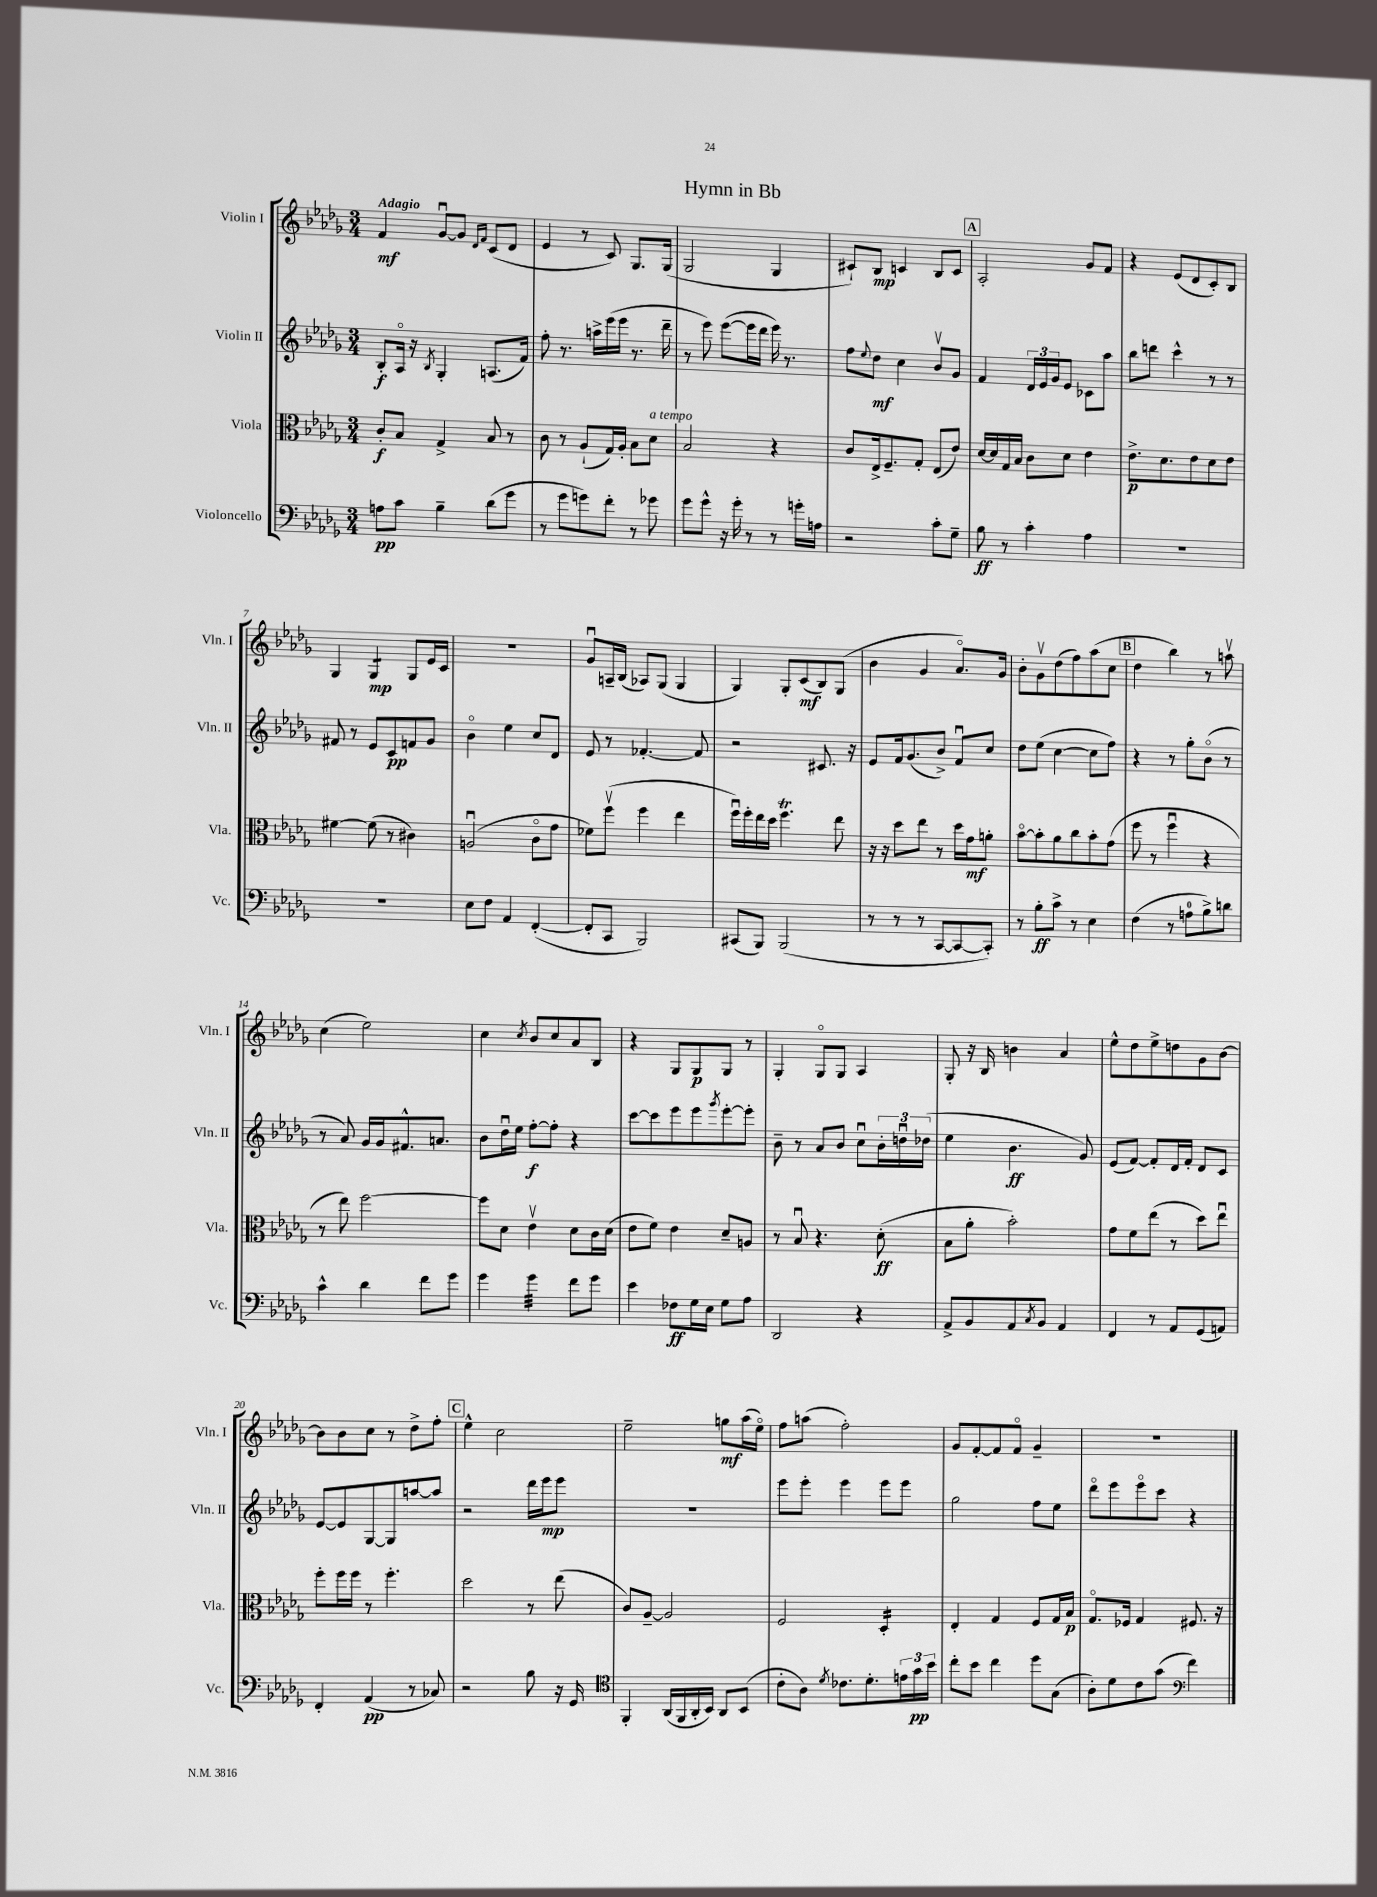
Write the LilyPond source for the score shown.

\header { title = "Hymn in Bb" }
<<
\new StaffGroup <<
\new Staff = "s0" \with { instrumentName = "Violin I" shortInstrumentName = "Vln. I" } {
    \clef treble \key des \major \numericTimeSignature \time 3/4 \tempo "Adagio"
    f'4\mf ges'8~\downbow ges'8 \grace { des'16 f'16 } c'8( des'8 |
    ees'4 r8 c'8) ges8. ges16( |
    ges2 ges4 |
    cis'8-!) bes8\mp c'4 bes8 c'8 |
    \mark \markup { \box "A" } aes2-. ges'8 f'8 |
    r4 ees'8( des'8 c'8-.) bes8 |
    ges4 ges4:8\mp ges8 ees'16 c'16 |
    R2. |
    ges'8\downbow a16-- bes16( aes8) ges8( ges4 |
    ges4) ges8-. c'8\mf( bes8) ges8( |
    bes'4 ges'4 aes'8.\flageolet) ges'16 |
    bes'8-. ges'8\upbow des''8( f''8) aes''8( c''8 |
    \mark \markup { \box "B" } des''4 bes''4) r8 a''8\upbow |
    c''4( ees''2) |
    c''4 \acciaccatura { c''8 } bes'8 c''8 aes'8 bes8 |
    r4 ges8 ges8\p ges8 r8 |
    ges4-. ges8\flageolet ges8 aes4 |
    ges8-. r16 bes16 b'4 aes'4 |
    ees''8-^ des''8 ees''8-> d''8 ges'8 bes'8~ |
    bes'8 bes'8 c''8 r8 des''8-> f''8-. |
    \mark \markup { \box "C" } ees''4-^ c''2 |
    ees''2-- g''8\mf aes''16( ees''16\flageolet) |
    f''8 a''8( f''2-.) |
    ges'8 f'8~-. f'8 f'8\flageolet ges'4-- |
    R2. \bar "|." |
}
\new Staff = "s1" \with { instrumentName = "Violin II" shortInstrumentName = "Vln. II" } {
    \clef treble \key des \major \numericTimeSignature \time 3/4
    bes8-.\f aes16\flageolet r16 \acciaccatura { bes8 } ges4-. a8.( f'16) |
    f''8-. r8. a''16-> ees'''16( ees'''16 r8. des'''16-- |
    r8 ees'''8) ees'''8~( ees'''16 des'''16 ees'''16) r8. |
    f''8 \appoggiatura { ees''8 } des''8\mf c''4 bes'8\upbow ges'8 |
    \mark \markup { \box "A" } f'4 \tuplet 3/2 { des'16 ees'16 ges'16 } ees'8 ces'8 aes''8 |
    bes''8 d'''8 c'''4-^ r8 r8 |
    fis'8 r8 ees'8 c'8\pp f'8 ges'8 |
    bes'4\flageolet ees''4 c''8 des'8 |
    ees'8 r8 fes'4.~-. fes'8 |
    r2 cis'8. r16 |
    ees'8 f'16 ges'8.( bes'8->) f'8\downbow c''8 |
    des''8 ees''8( c''4~ c''8 f''8) |
    \mark \markup { \box "B" } r4 r8 ges''8-. bes'8\flageolet( r8 |
    r8 aes'8) ges'16 ges'16 fis'8.-^ a'8. |
    bes'8 des''16\downbow ees''16 f''8~-.\f f''8-. r4 |
    c'''8~ c'''8 ees'''8 ees'''8 \acciaccatura { ges'''8 } ees'''8~-. ees'''8-. |
    bes'8-- r8 aes'8 bes'8 c''8\downbow \tuplet 3/2 { bes'16-. d''16\downbow des''16( } |
    ees''4 bes'4.\ff ges'8) |
    ees'8( f'8~) f'8-. des'16 f'16-. des'8 c'8 |
    ees'8~ ees'8 ges8~ ges8 a''8~ a''8 |
    \mark \markup { \box "C" } r2 des'''16 ees'''16\mp ees'''8 |
    R2. |
    ees'''8 ees'''8-. ees'''4 ees'''8 ees'''8 |
    ges''2 f''8 ees''8 |
    des'''8\flageolet ees'''8 ees'''8\flageolet c'''8 r4 \bar "|." |
}
\new Staff = "s2" \with { instrumentName = "Viola" shortInstrumentName = "Vla." } {
    \clef alto \key des \major \numericTimeSignature \time 3/4
    c'8-.\f bes8 ges4-> bes8 r8 |
    c'8 r8 aes8-!( ges16) aes16-. bes8 des'8^\markup { \italic "a tempo" } |
    bes2 r4 |
    c'8 ees16-> f8.-- ges8-. ees8( ees'8) |
    \mark \markup { \box "A" } des'16~ des'16 ges16 bes16 c'8 des'8 ees'4 |
    ees'8.->\p des'8. ees'8 des'8 ees'8 |
    fis'4~ fis'8( r8 cis'4) |
    a2\downbow( c'8\flageolet ges'8 |
    fes'8) f''8\upbow( f''4 ees''4 |
    f''16\downbow) f''16-. ees''16 des''16 f''4.\trill ees''8 |
    r16 r16 des''8 ees''8 r8 des''16 ges'16\mf a'8-. |
    bes'8~\flageolet bes'8-. aes'8 c''8 bes'8-. ges'8( |
    \mark \markup { \box "B" } f''8 r8 f''4\downbow r4 |
    r8 ees''8) f''2~ |
    f''8 des'8 ees'4\upbow des'8 c'16 des'16( |
    ees'8 f'8) ees'4 des'8-- a8 |
    r8 bes8\downbow r4. des'8-.\ff( |
    bes8 aes'8-. bes'2-.) |
    ges'8 f'8 ees''8( r8 des''8) ees''8\downbow |
    f''8-. f''16 f''16 r8 f''4.-. |
    \mark \markup { \box "C" } des''2 r8 ees''8( |
    c'8) aes8~-- aes2 |
    f2 des4:16-. |
    ees4-. ges4 f8 ges16 bes16\p |
    ges8.\flageolet fes16 ges4 fis8. r16 \bar "|." |
}
\new Staff = "s3" \with { instrumentName = "Violoncello" shortInstrumentName = "Vc." } {
    \clef bass \key des \major \numericTimeSignature \time 3/4
    a8\pp c'8 bes4-- des'8( ges'8 |
    r8 ges'8 g'8) f'8-. r8 ges'8 |
    ges'8 ges'8-^ r16 ges'16-. r8 r8 g'16-. a16 |
    r2 c'8-. ges8-- |
    \mark \markup { \box "A" } bes8\ff r8 c'4-. aes4 |
    R2. |
    R2. |
    ees8 f8 aes,4 f,4~-.( |
    f,8-. c,8 bes,,2) |
    cis,8( bes,,8) bes,,2( |
    r8 r8 r8 c,8~ c,8~ c,8-.) |
    r8 bes8-.\ff c'8-> r8 ees4 |
    \mark \markup { \box "B" } f4( r8 a8-0 bes8->) d'8 |
    c'4-^ des'4 f'8 ges'8 |
    ges'4 ges'4:32 f'8 ges'8 |
    ees'4 fes8\ff ges16 ees16 ges8 aes8 |
    des,2 r4 |
    aes,8-> bes,8 aes,8 \acciaccatura { c8 } bes,8 aes,4 |
    f,4 r8 aes,8 ges,8( a,8) |
    f,4-. aes,4\pp( r8 ces8) |
    \mark \markup { \box "C" } r2 bes8 r16 ges,16 |
    \clef tenor f,4-. aes,16( f,16 aes,16-. bes,16) aes,8 bes,8( |
    c'8-. aes8) \acciaccatura { des'8 } ces'8. des'8.-. \tuplet 3/2 { e'16 ges'16\pp bes'16 } |
    c''8-. bes'8 c''4 des''8 ges8( |
    aes8-.) des'8 c'8 ges'8( \clef bass f'4) \bar "|." |
}
>>
>>
